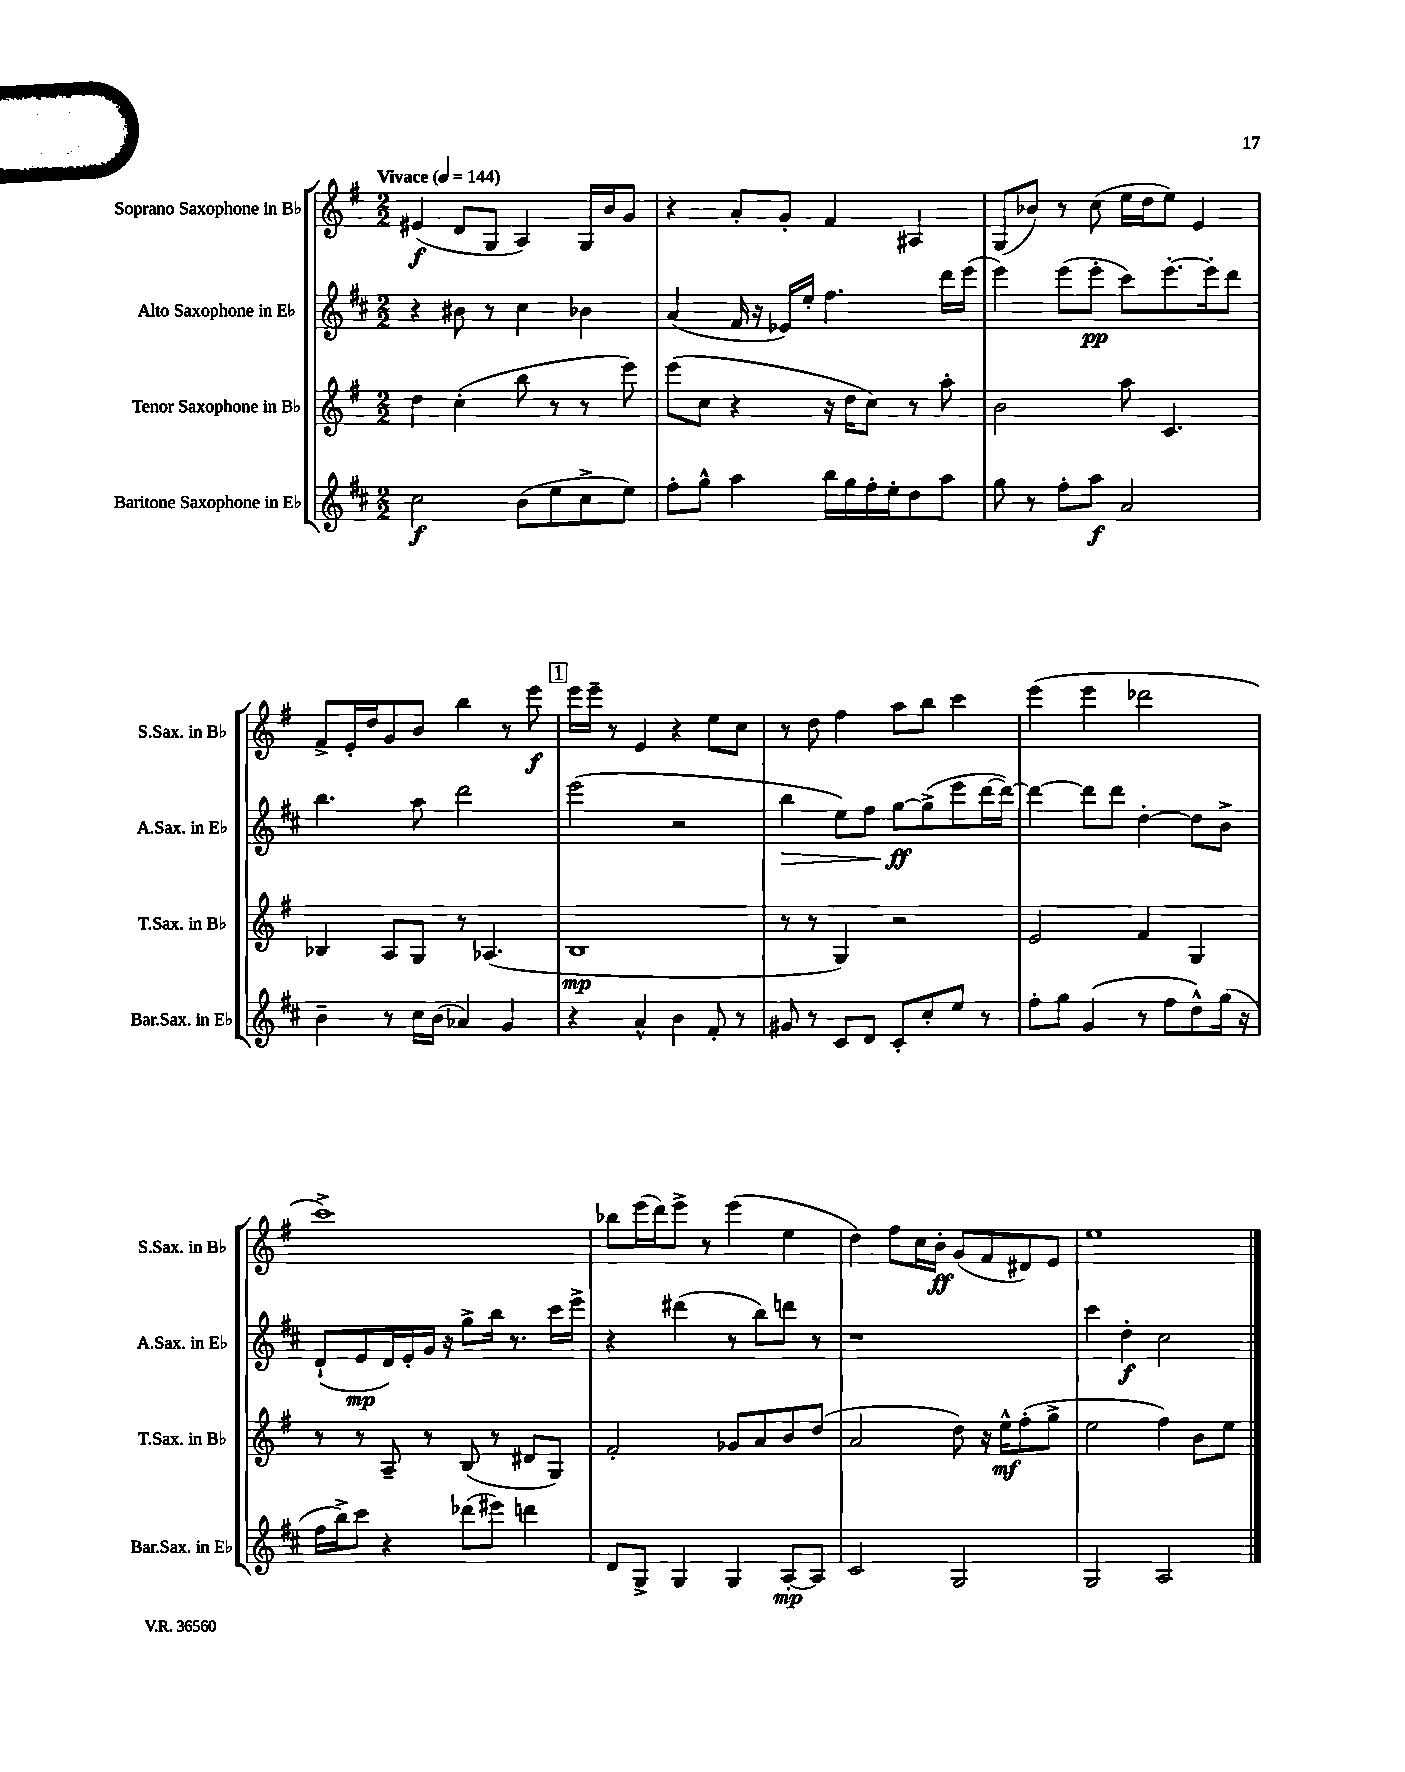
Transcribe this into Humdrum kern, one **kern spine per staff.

**kern	**kern	**kern	**kern
*staff4	*staff3	*staff2	*staff1
*clefG2	*clefG2	*clefG2	*clefG2
*k[f#c#]	*k[f#]	*k[f#c#]	*k[f#]
*M2/2	*M2/2	*M2/2	*M2/2
*MM144	*MM144	*MM144	*MM144
2cc#\	4dd\	4r	(4e#/
.	(4cc'\	8b#\	8d/L
.	.	8r	8G/J
(8b\L	8bb\	4cc#\	4A/)
8ee\	8r	.	.
8cc#^\	8r	4b-\	16G/LL
.	.	.	16b/J
8ee\J)	8eee\)	.	8g/J
=	=	=	=
8ff#'\L	(8eee\L	(4a/	4r
8gg^^\J	8cc\J	.	.
4aa\	4r	16f#/	8a'/L
.	.	16r	.
.	.	16e-/LL)	8g'/J
.	.	16ee'/JJ	.
16bb\LL	16r	4.ff#\	4f#/
16gg\	16dd\LK	.	.
16ff#'\	8cc\J)	.	.
16ee'\J	.	.	.
8dd\	8r	.	4A#/
8aa\J	8aa'\	16ddd\LL	.
.	.	(16eee\JJ	.
=	=	=	=
8gg\	2b\	4eee\)	(8G/L
8r	.	.	8b-/J)
8ff#'\L	.	(8eee\L	8r
8aa\J	.	8eee'\J	(8cc\
2a/	8aa\	8ccc#\L)	16ee\LL
.	.	.	16dd\J
.	4.c/	[8.eee'\	8ee\J)
.	.	.	4e/
.	.	16eee'\]k	.
.	.	8ddd\J	.
=	=	=	=
4b~\	4B-/	4.bb\	8f#^/L
.	.	.	16e'/L
.	.	.	16dd/J
8r	8A/L	.	8g/
16cc#\LL	8G/J	8aa\	8b/J
(16b\JJ	.	.	.
4a-/)	8r	2ddd\	4bb\
.	(4.A-/	.	.
4g/	.	.	8r
.	.	.	8eee\
=	=	=	=
4r	1B	(2eee\	16eee\LL
.	.	.	16eee~\JJ
.	.	.	8r
4a^^/	.	.	4e/
4b\	.	2r	4r
8f#'/	.	.	8ee\L
8r	.	.	8cc\J
=	=	=	=
8g#/	8r	4bb\	8r
8r	8r	.	8dd\
8c#/L	4G/)	8ee\L)	4ff#\
8d/J	.	8ff#\J	.
8c#'/L	2r	[8gg\L	8aa\L
8cc#'/	.	(8gg^\]	8bb\J
8ee/J	.	8eee\	4ccc\
8r	.	[16ddd\L	.
.	.	16ddd\_JJ)	.
=	=	=	=
8ff#'\L	2e/	4ddd\_	(4eee\
8gg\J	.	.	.
(4g/	.	8ddd\]L	4eee\
.	.	8ddd\J	.
8r	4f#/	[4dd'\	2ddd-\
8ff#\L	.	.	.
8dd^^\)	4G/	8dd\]L	.
(16gg\Jk	.	8b^\J	.
16r	.	.	.
=	=	=	=
16ff#\LL	8r	(8d`/L	1ccc^)
16bb^\J)	.	.	.
8ccc#\J	8r	8e/	.
4r	8A~/	16d/L)	.
.	.	16e'/	.
.	8r	16g/JJ	.
.	.	16r	.
(8ddd-\L	(8B/	8gg^\L	.
8eee#\J)	8r	16bb\Jk	.
.	.	8.r	.
4ddd\	8d#/L	.	.
.	8G/J)	16ccc#\LL	.
.	.	16eee^\JJ	.
=	=	=	=
8d/L	2f#'/	4r	8bb-\L
8G^/J	.	.	(16eee\L
.	.	.	16ddd\J)
4G/	.	(4ddd#\	8eee^\J
.	.	.	8r
4G/	8g-/L	8r	(4eee\
.	8a/	8bb\L)	.
[8A'/L	8b/	8ddd\J	4ee\
8A/]J	(8dd/J	8r	.
=	=	=	=
2c#/	2a/	1r	4dd\)
.	.	.	8ff#\L
.	.	.	16cc\L
.	.	.	16b'\JJ
2G/	8dd\)	.	(8g/L
.	16r	.	8f#/
.	16ee^^\LK	.	.
.	(8ff#'\	.	8d#/)
.	8gg^\J	.	8e/J
=	=	=	=
2G/	2ee\	4ccc#\	1ee
.	.	4dd'\	.
2A/	4ff#\)	2cc#\	.
.	8b\L	.	.
.	8ee\J	.	.
==	==	==	==
*-	*-	*-	*-
